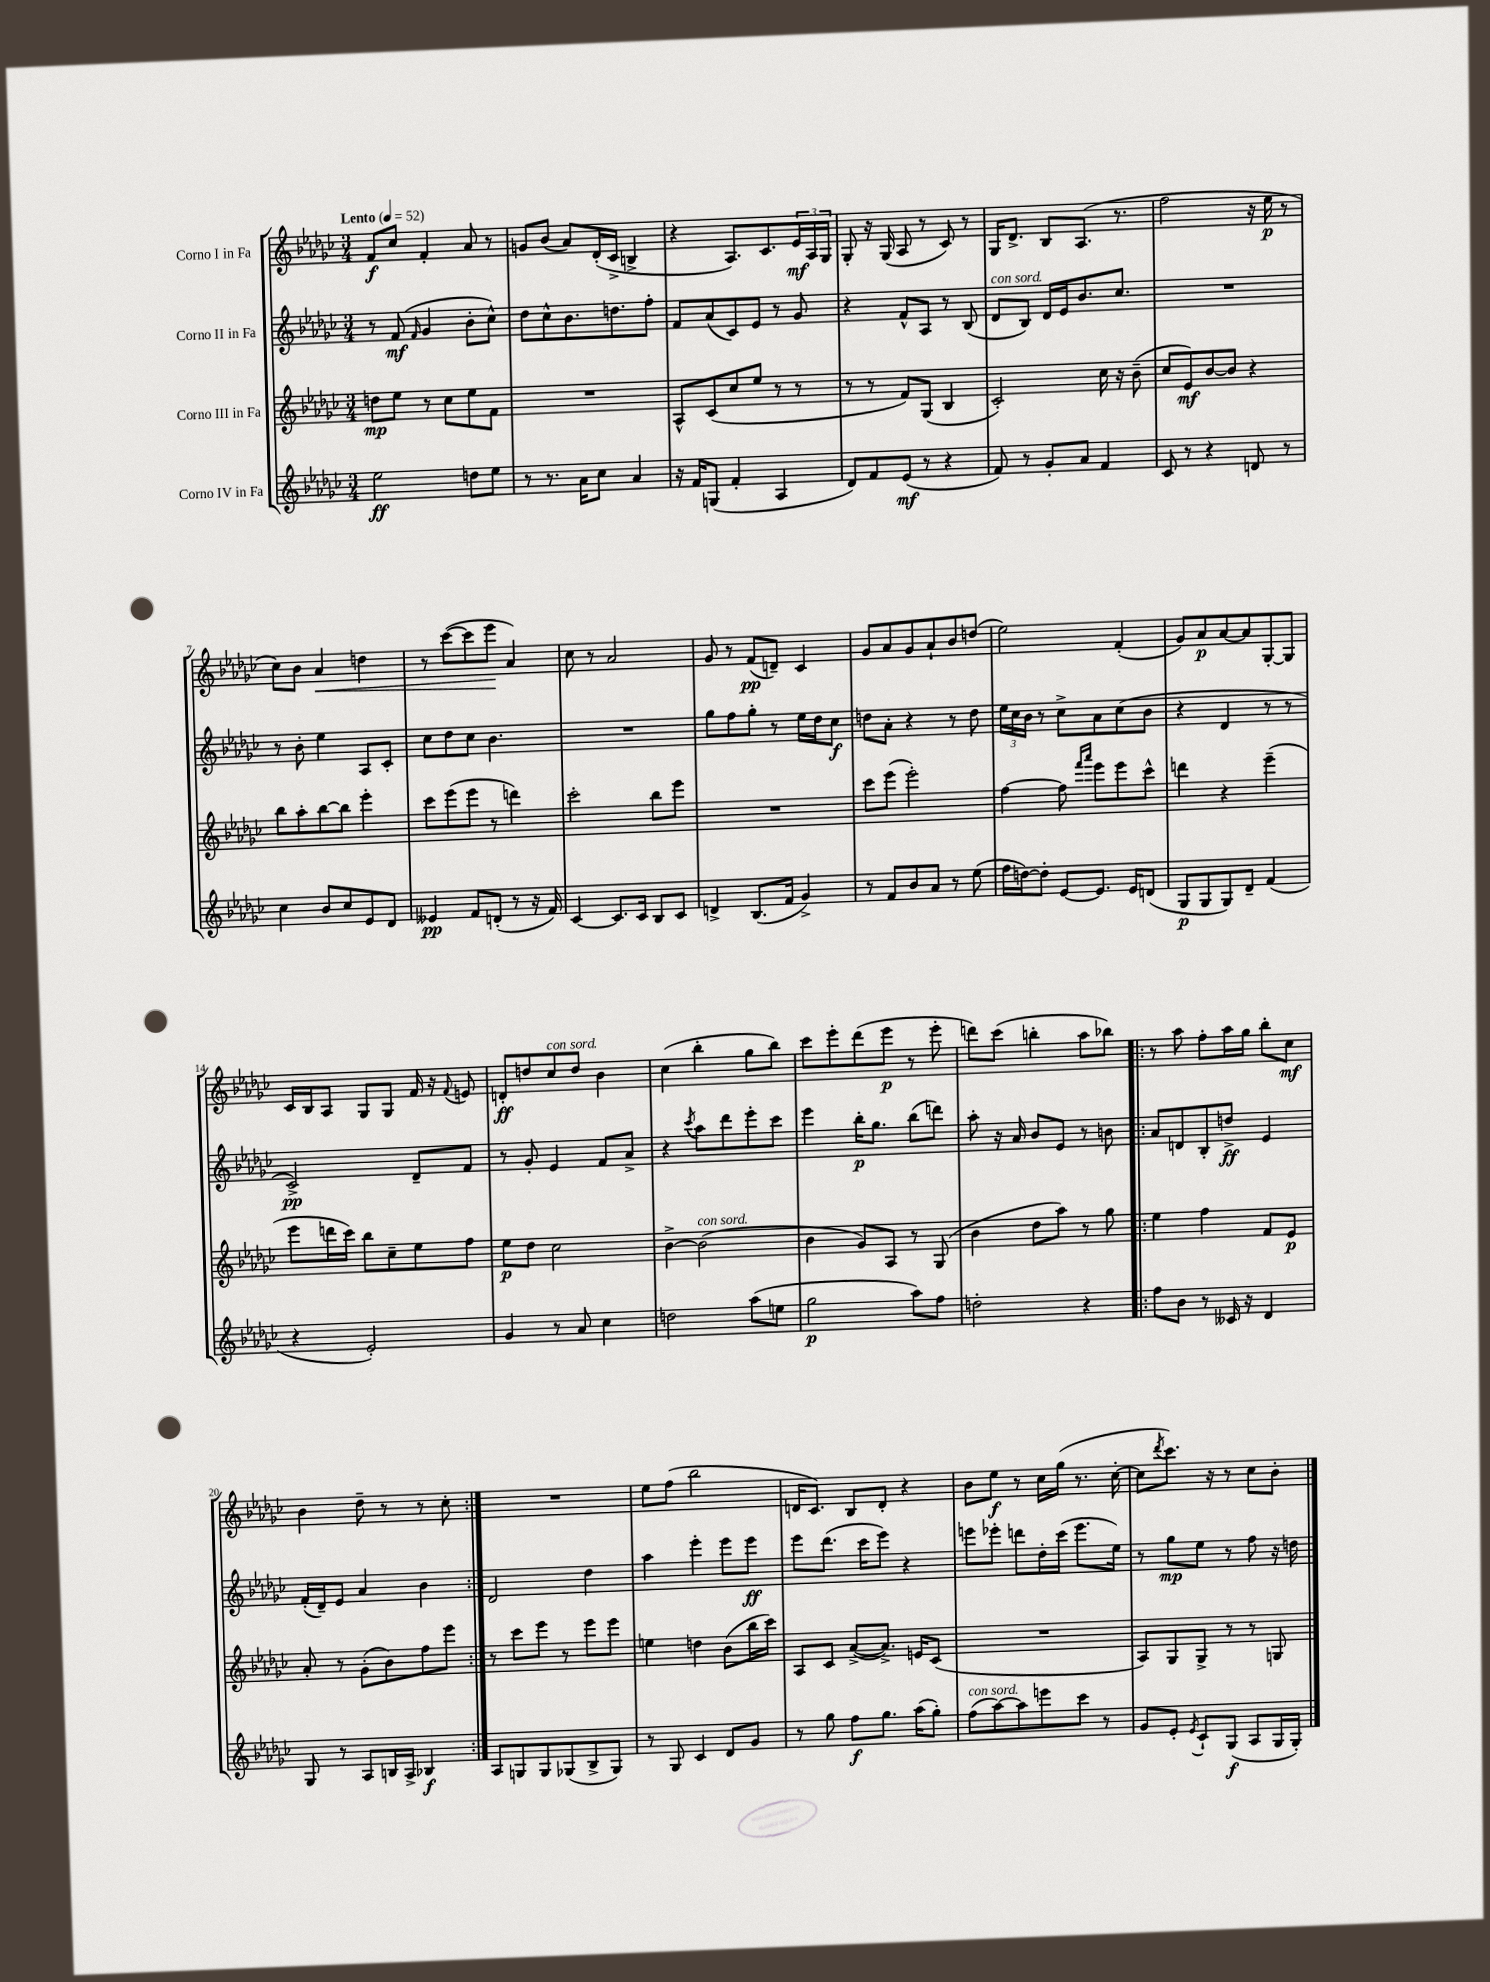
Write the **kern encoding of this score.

**kern	**kern	**kern	**kern
*staff4	*staff3	*staff2	*staff1
*clefG2	*clefG2	*clefG2	*clefG2
*k[b-e-a-d-g-c-]	*k[b-e-a-d-g-c-]	*k[b-e-a-d-g-c-]	*k[b-e-a-d-g-c-]
*M3/4	*M3/4	*M3/4	*M3/4
*MM52	*MM52	*MM52	*MM52
2ee-	8dd	8r	8f
.	8ee-	(8f	8cc-
.	.	16qqf	.
.	8r	4g-	4f'
.	8cc-	.	.
8dd	8ee-	8b-'	8a-
8ee-	8f	8cc-^^)	8r
=	=	=	=
8r	2.r	8dd-	8g
8.r	.	8cc-^^	(8b-
.	.	8.b-	8a-)
16a-	.	.	.
8cc-	.	.	(16d-'
.	.	8.dd	16c-^
4a-	.	.	4B^
.	.	8ff'	.
=	=	=	=
16r	8A-^^	8f	4r
16f	.	.	.
(8G	(8c-	(8a-	.
4f'	8cc-	8c-)	8.A-)
.	8ee-	8e-	.
.	.	.	8.c-
4A-	8r	8r	.
.	8r	8g-	24e-
.	.	.	24A-
.	.	.	24G-
=	=	=	=
8d-)	8r	4r	8G-'
8f	8r	.	16r
.	.	.	(16G-
(8e-	8f)	8f^^	8A-
8r	(8G-	8A-	8r
4r	4B-	8r	8c-)
.	.	(8B-	8r
=	=	=	=
8f)	2c-')	8d-	16G-
.	.	.	8.d-^
8r	.	8B-)	.
8g-'	.	16d-	8B-
.	.	16e-	.
8a-	.	8.b-	(8.A-
4f	16cc-	.	.
.	16r	8.cc-	8.r
.	(8b-~	.	.
=	=	=	=
8c-	8cc-	2.r	2ff
8r	8e-)	.	.
4r	[8b-	.	.
.	8b-]	.	.
8d	4r	.	16r
.	.	.	16ee-
8r	.	.	8r
=	=	=	=
4cc-	8bb-	8r	8cc-)
.	8aa-'	8b-'	8b-
8b-	[8bb-	4ee-	4a-
8cc-	8bb-]	.	.
8e-	4eee-'	8A-	4dd
8d-	.	8c-'	.
=	=	=	=
4e--	8ccc-	8cc-	8r
.	(8eee-	8dd-	([8ccc-
8f	8eee-	8cc-	8ccc-]
(8d'	8r	4.b-	8eee-
8r	4ddd)	.	4a-)
16r	.	.	.
16f)	.	.	.
=	=	=	=
[4c-	2ccc-'	2.r	8cc-
.	.	.	8r
8.c-]	.	.	2a-
16c-	.	.	.
8B-	8bb-	.	.
8c-	8eee-	.	.
=	=	=	=
4d^	2.r	8gg-	8g-
.	.	8ff	8r
(8.B-	.	8gg-'	(8f
.	.	8r	8d~)
16f	.	.	.
4g-^)	.	16ee-	4c-
.	.	16dd-	.
.	.	8cc-	.
=	=	=	=
8r	8ccc-	8dd	8g-
8f	(8eee-	8a-'	8a-
8b-	2eee-')	4r	8g-
8a-	.	.	8a-`
8r	.	8r	8b-
(8ee-	.	8dd	(8dd
=	=	=	=
16ff	[4ff	24ee-	2ee-)
.	.	24cc-	.
[16dd)	.	.	.
.	.	24b-	.
8dd']	.	8r	.
[8e-	8ff]	8cc-^	.
.	16qqfff	.	.
.	16qqaaa-	.	.
8.e-]	8eee-	8a-	.
.	8eee-	(8cc-	(4f'
16e-	.	.	.
(8d	8ccc-^^	8b-	.
=	=	=	=
8G-	4ddd	4r	8g-)
8G-	.	.	8a-
8G-)	4r	4d-	[8a-
8d-~	.	.	8a-]
(4f	(4eee-~	8r	[8G-'
.	.	8r	8G-]
=	=	=	=
4r	8eee-	2c-^)	16c-
.	.	.	16B-
.	16ddd	.	8A-
.	16ccc-)	.	.
2e-')	8bb-	.	8G-
.	8cc-~	.	8G-
.	8ee-	8d-~	16f
.	.	.	16r
.	.	.	8qqf
.	8ff	8f	8e
=	=	=	=
4g-	8ee-	8r	8d'
.	8dd-	8g-'	8dd
8r	2cc-	4e-	8cc-
8a-	.	.	8dd
4cc-	.	8f	4b-
.	.	8a-^	.
=	=	=	=
2dd	[4b-^	4r	(4cc-
.	.	8qccc-	.
.	(2b-]	8aa-	4bb-'
.	.	8ddd-	.
(8aa-	.	8eee-'	8gg-
8ee	.	8ccc-	8bb-)
=	=	=	=
2gg-	4b-	4eee-	8ccc-
.	.	.	8eee-'
.	8g-)	16bb-'	(8ddd-
.	.	8.gg-	.
.	8A-	.	8eee-
8aa-)	8r	(8bb-	8r
8ff	(8G-	8ddd)	8eee-'
=	=	=	=
2dd'	4b-	8aa-'	8ddd)
.	.	16r	(8ccc-
.	.	16a-	.
.	8dd-	8b-	4bb'
.	8aa-)	8e-	.
4r	8r	8r	8aa-
.	8gg-	8b	8bb-)
=!|:	=!|:	=!|:	=!|:
8ff	4ee-	8a-	8r
8b-	.	8d	8aa-
8r	4ff	8B-'	8ff'
16c--	.	8dd^	16aa-
16r	.	.	16gg-
4d-	8f	4e-	8bb-'
.	8e-	.	8cc-
=	=	=	=
8G-	8a-'	(16f'	4b-
.	.	16d-~)	.
8r	8r	8e-	.
8A-	(8g-'	4a-	8dd-~
16B	8b-)	.	8r
16A-^	.	.	.
4B-	8ff	4b-	8r
.	8eee-	.	8cc-'
=:|!	=:|!	=:|!	=:|!
8A-	8r	2d-	2.r
8G	8ccc-	.	.
8G	8eee-	.	.
(8G-	8r	.	.
8B-^	8eee-	4dd-	.
8G-)	8eee-	.	.
=	=	=	=
8r	4ee	4aa-	8ee-
8G-	.	.	(8ff
4c-	4dd	4eee-'	2bb-
8d-	(8b-	8eee-	.
8g-	16bb-	8eee-	.
.	16ccc-)	.	.
=	=	=	=
8r	8A-	8eee-	16d
.	.	.	8.c-)
8gg-	8c-	(8.ddd-	.
8ff	([8a-^	.	8B-
.	.	16ccc-	.
8.gg-	8.a-^])	8eee-)	8d'
.	.	4r	4r
(16aa-	16e	.	.
8gg-')	(8c-	.	.
=	=	=	=
(8ff	2.r	8eee	8b-
[8aa-)	.	8eee-'	8ee-
8aa-]	.	8ddd	8r
8eee	.	16dd-'	16cc-
.	.	(16ccc-	(16gg-
8ccc-	.	8.eee-	8.r
8r	.	.	.
.	.	16ee-)	[16cc-'
=	=	=	=
8g-	8A-)	8r	8cc-]
.	.	.	8qddd-
8e-'	8G-	8gg-	8.ccc-)
8qe-	.	.	.
8c-`	8G-^	8ee-	.
.	.	.	16r
(8G-	8r	8r	8r
8A-	8r	8ff	8cc-
16G-	8G	16r	8b-'
16G-')	.	16dd	.
==	==	==	==
*-	*-	*-	*-
